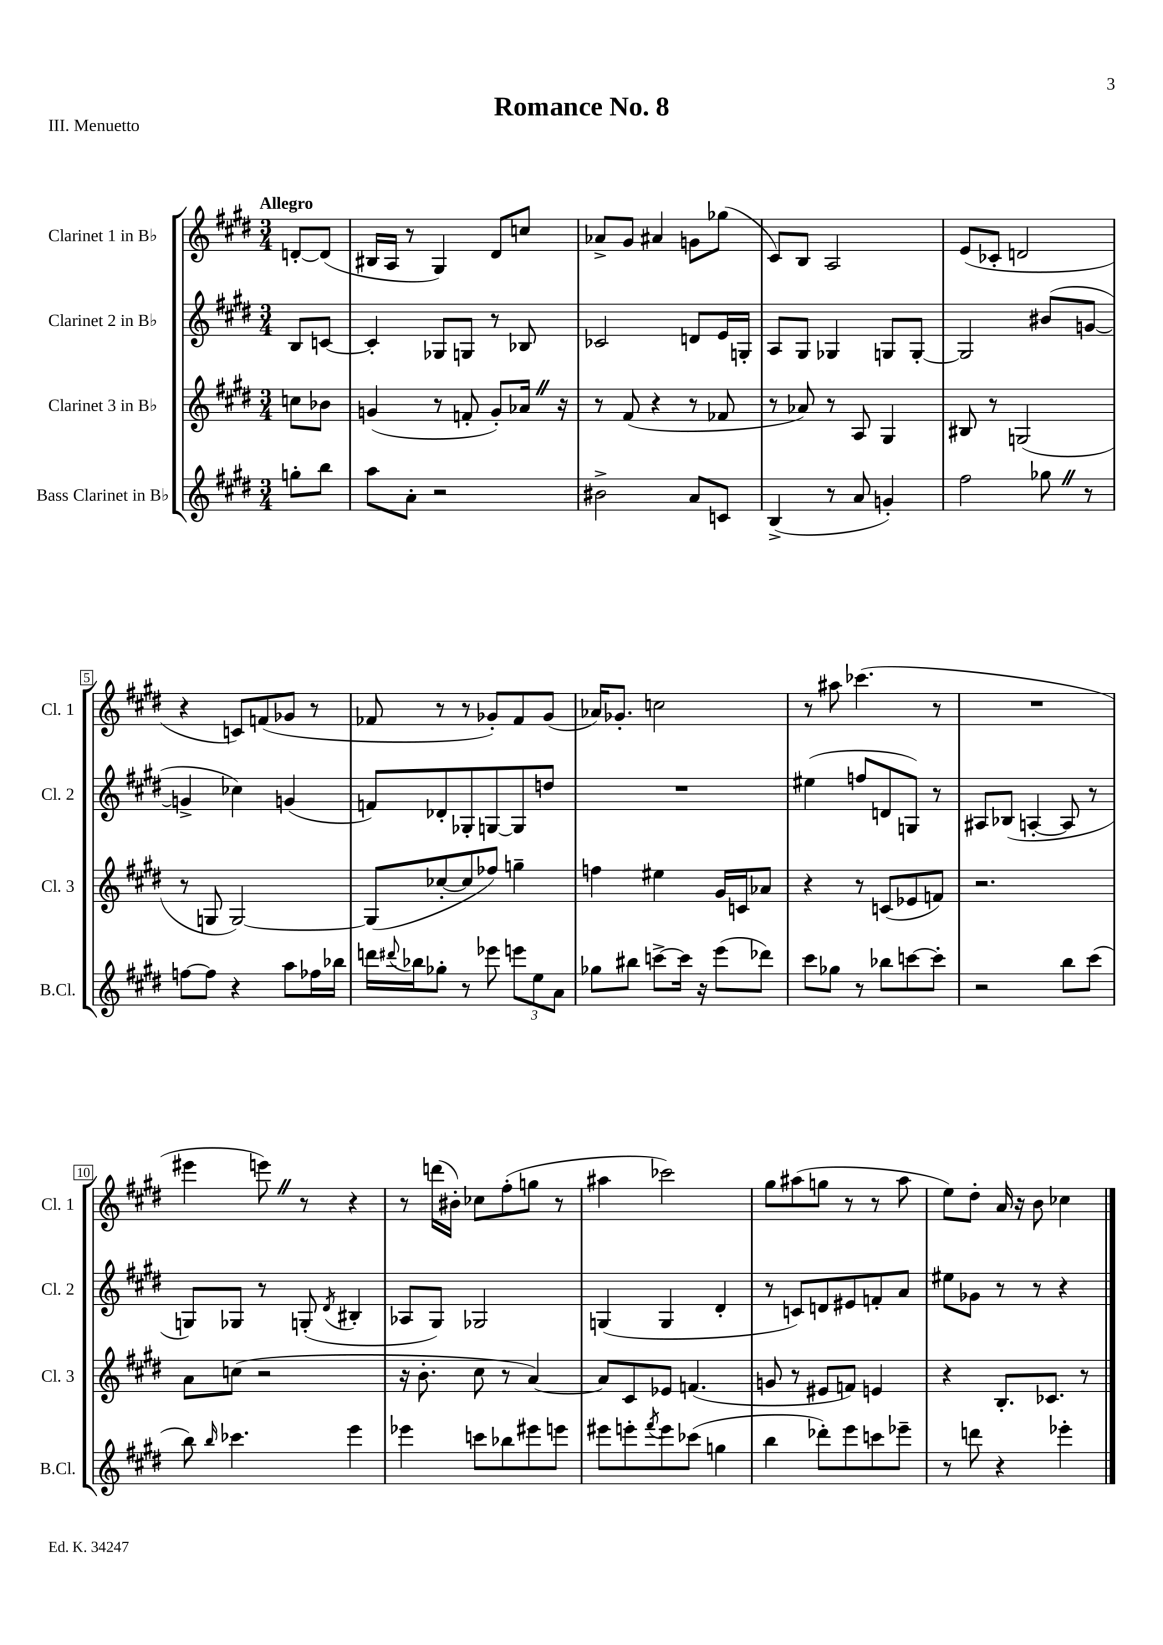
\header { title = "Romance No. 8" piece = "III. Menuetto" }
<<
\new StaffGroup <<
\new Staff = "s0" \with { instrumentName = "Clarinet 1 in Bb" shortInstrumentName = "Cl. 1" } {
    \clef treble \key e \major \numericTimeSignature \time 3/4 \partial 4 \tempo "Allegro"
    d'8~-. d'8( |
    bis16 a16 r8 gis4) dis'8 c''8 |
    aes'8-> gis'8 ais'4 g'8 ges''8( |
    cis'8) b8 a2 |
    e'8( ces'8-. d'2 |
    r4 c'8) f'8( ges'8 r8 |
    fes'8 r8 r8 ges'8-.) fes'8 ges'8( |
    aes'16) ges'8.-. c''2 |
    r8 ais''8 ces'''4.( r8 |
    R2. |
    eis'''4 e'''8) \once \override BreathingSign.text = \markup { \musicglyph "scripts.caesura.straight" } \breathe r8 r4 |
    r8 d'''16( bis'16-.) ces''8 fis''8-.( g''8 r8 |
    ais''4 ces'''2) |
    gis''8 ais''8( g''8 r8 r8 ais''8 |
    e''8) dis''8-. a'16 r16 b'8 ces''4 \bar "|." |
}
\new Staff = "s1" \with { instrumentName = "Clarinet 2 in Bb" shortInstrumentName = "Cl. 2" } {
    \clef treble \key e \major \numericTimeSignature \time 3/4 \partial 4
    b8 c'8~ |
    c'4-. ges8 g8 r8 bes8 |
    ces'2 d'8 e'16 g16-. |
    a8 gis8 ges4 g8 g8~-. |
    g2 bis'8( g'8~ |
    g'4-> ces''4) g'4( |
    f'8) des'8-. ges8-. g8~ g8 d''8 |
    R2. |
    eis''4( f''8 d'8 g8) r8 |
    ais8 bes8( a4~-. a8 r8 |
    g8) ges8 r8 g8-.( \acciaccatura { dis'8 } bis4-. |
    aes8 gis8) ges2 |
    g4( g4 dis'4-. |
    r8 c'8) d'8 eis'8 f'8-. a'8 |
    eis''8 ges'8 r8 r8 r4 \bar "|." |
}
\new Staff = "s2" \with { instrumentName = "Clarinet 3 in Bb" shortInstrumentName = "Cl. 3" } {
    \clef treble \key e \major \numericTimeSignature \time 3/4 \partial 4
    c''8 bes'8 |
    g'4( r8 f'8-. g'8-.) aes'16 \once \override BreathingSign.text = \markup { \musicglyph "scripts.caesura.straight" } \breathe r16 |
    r8 fis'8( r4 r8 fes'8 |
    r8 aes'8) r8 a8 gis4 |
    bis8 r8 g2( |
    r8 g8 g2~) |
    g8( ces''8~-. ces''8 fes''8) g''4-- |
    f''4 eis''4 gis'16 c'16 aes'8 |
    r4 r8 c'8( ees'8 f'8) |
    r2. |
    a'8 c''8( r2 |
    r16 b'8.-. cis''8 r8 a'4~) |
    a'8 cis'8 ees'8 f'4.( |
    g'8 r8 eis'8 f'8) e'4 |
    r4 b8.-. ces'8. r8 \bar "|." |
}
\new Staff = "s3" \with { instrumentName = "Bass Clarinet in Bb" shortInstrumentName = "B.Cl." } {
    \clef treble \key e \major \numericTimeSignature \time 3/4 \partial 4
    g''8-. b''8 |
    a''8 a'8-. r2 |
    bis'2-> a'8 c'8 |
    b4->( r8 a'8 g'4-.) |
    fis''2 ges''8 \once \override BreathingSign.text = \markup { \musicglyph "scripts.caesura.straight" } \breathe r8 |
    f''8~ f''8 r4 a''8 fes''16 bes''16 |
    d'''16 \appoggiatura { dis'''8 } bes''16 ges''8-. r8 ees'''8 \tuplet 3/2 { e'''8 e''8 a'8 } |
    ges''8 bis''8 c'''8~-> c'''16 r16 e'''8( des'''8) |
    cis'''8 ges''8 r8 bes''8 c'''8~ c'''8-. |
    r2 b''8 cis'''8( |
    b''8) \grace { b''16 } ces'''4. e'''4 |
    ees'''4 c'''8 bes''8 eis'''8 e'''8 |
    eis'''8 e'''8-. \acciaccatura { fis'''8 } e'''8 ces'''8( g''4 |
    b''4 des'''8-.) e'''8 c'''8 ees'''8-- |
    r8 d'''8 r4 ees'''4-. \bar "|." |
}
>>
>>
\layout { \context { \Score \override BarNumber.stencil = #(make-stencil-boxer 0.1 0.3 ly:text-interface::print) } }
